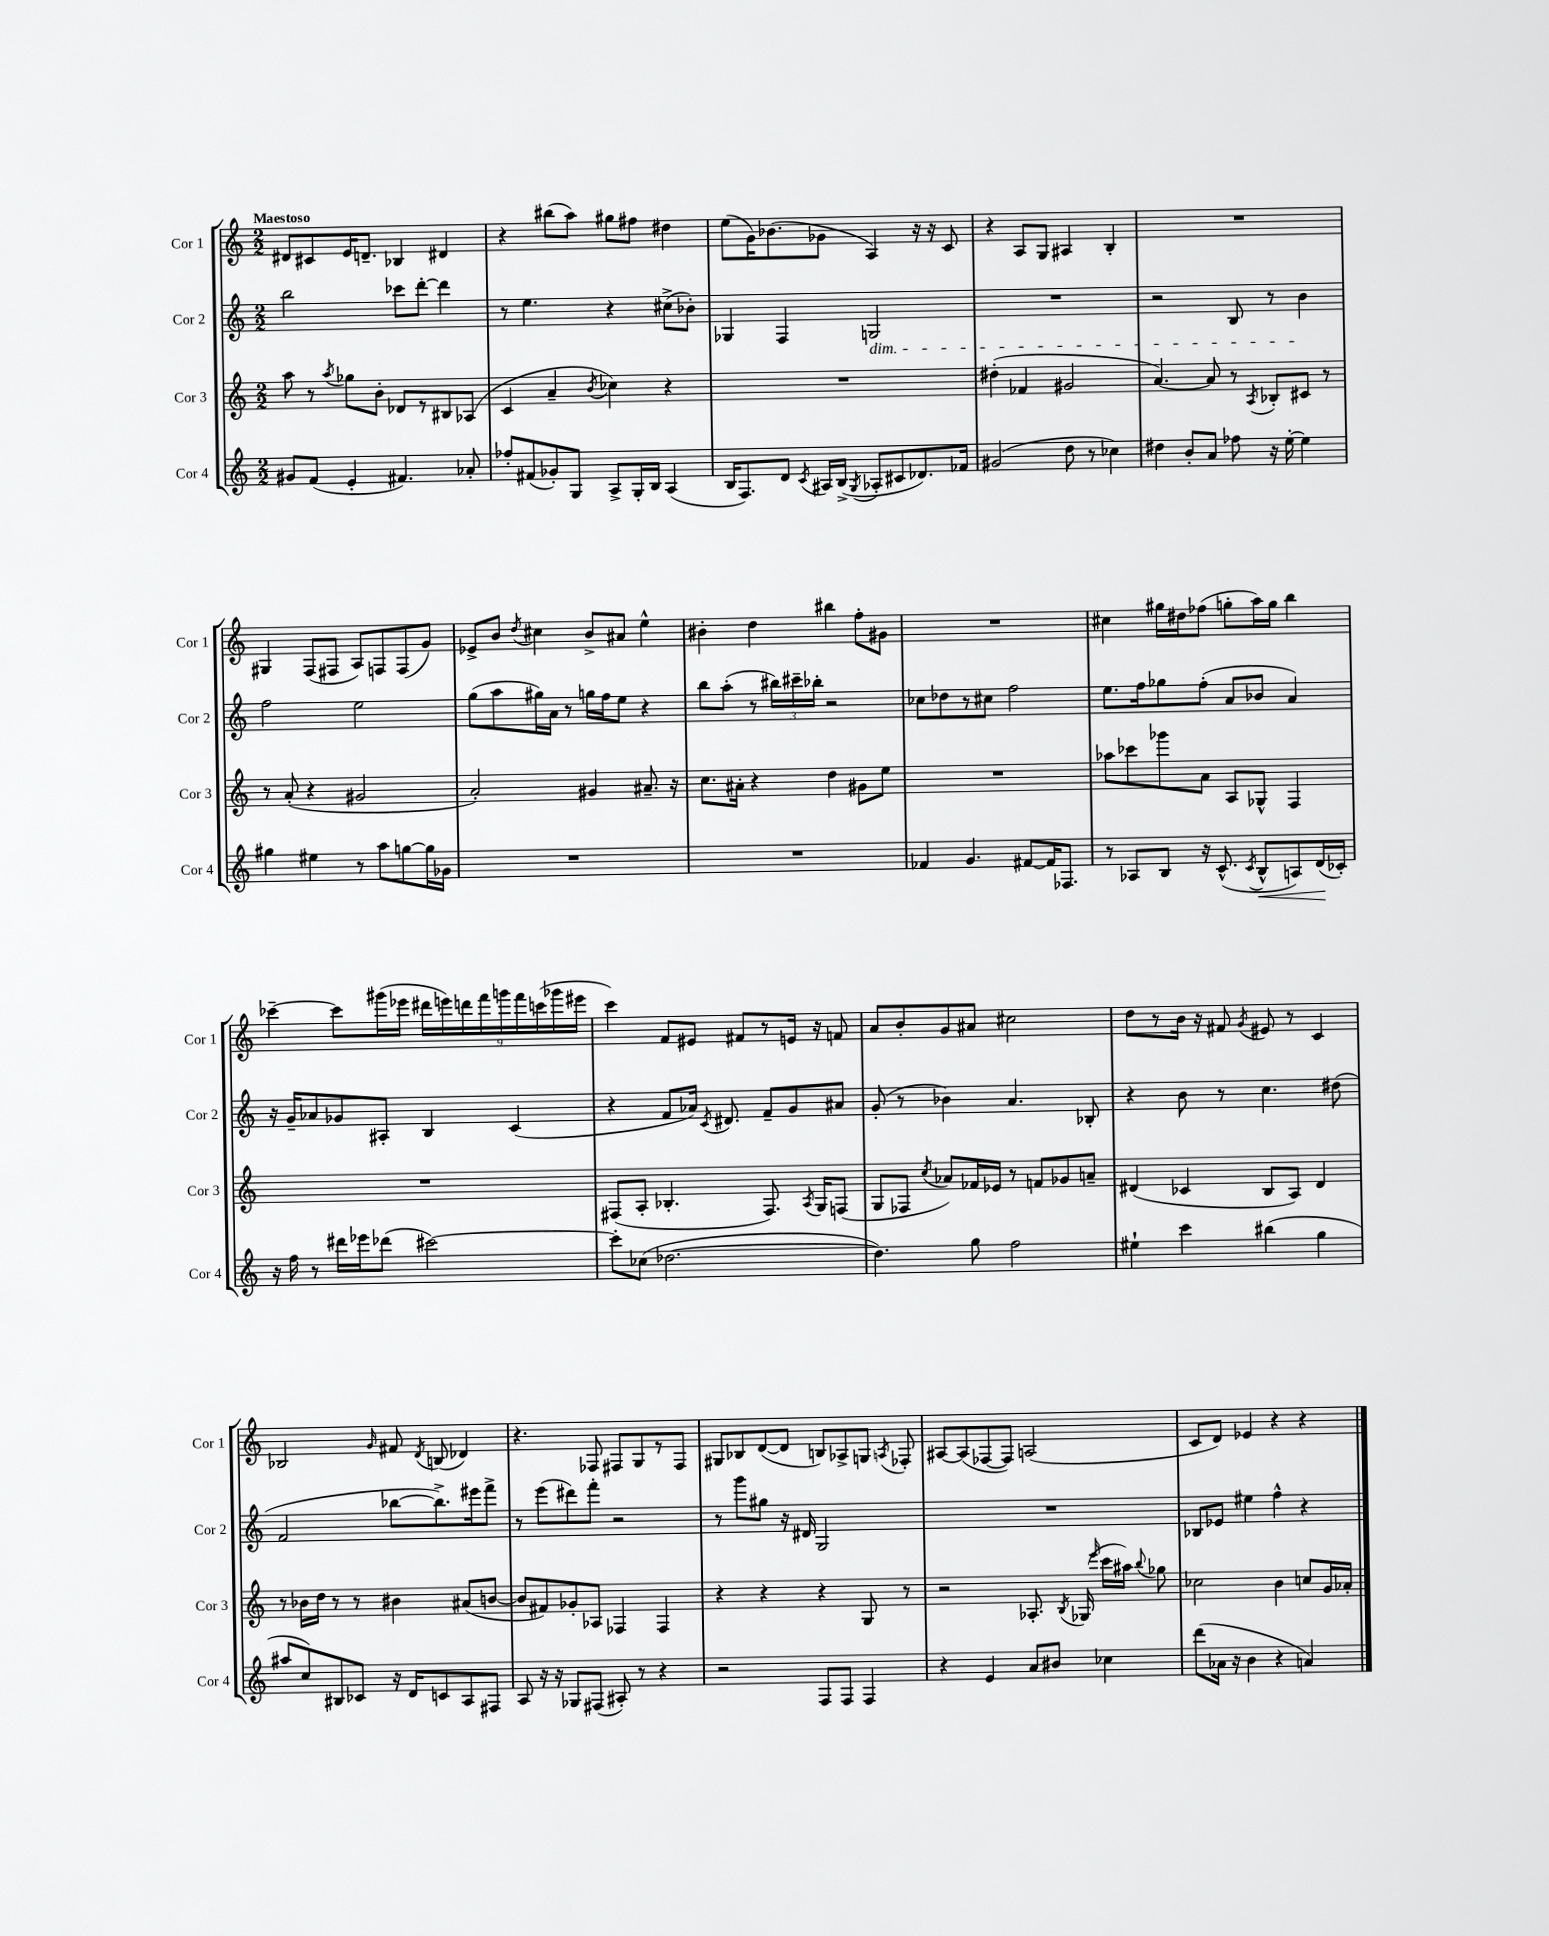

**kern	**kern	**kern	**kern
*staff4	*staff3	*staff2	*staff1
*clefG2	*clefG2	*clefG2	*clefG2
*k[]	*k[]	*k[]	*k[]
*M2/2	*M2/2	*M2/2	*M2/2
8g#	8aa	2bb	8d#
(8f	8r	.	8c#
.	8qaa	.	.
4e'	8gg-	.	16e
.	.	.	8.d~
.	8b'	.	.
4.f#)	8d-	8ccc-	4B-
.	8r	[8ddd'	.
.	8B#	4ddd]	4d#
8a-'	(8A-	.	.
=	=	=	=
8ff-'	4c	8r	4r
(8f#	.	4.ee	.
8g-')	4a~	.	(8bb#
8G	.	.	8aa)
.	8qb	.	.
8A^	4cc-)	4r	8gg#
16G'	.	.	8ff#
16B	.	.	.
(4A	4r	(8cc#^	4dd#
.	.	8b-')	.
=	=	=	=
16B	1r	4G-	(8ee
8.F)	.	.	.
.	.	.	16g)
.	.	.	(8.b-
8d	.	4F	.
8qc	.	.	.
16A#	.	.	8g-
(16B^	.	.	.
8qG	.	.	.
8A-'	.	2G	4A)
8c#	.	.	.
8.d-)	.	.	16r
.	.	.	16r
.	.	.	8c
16f-	.	.	.
=	=	=	=
(2g#	(4dd#'	1r	4r
.	4f-	.	8A
.	.	.	8G
8dd	2g#	.	4A#
8r	.	.	.
4cc-)	.	.	4B'
=	=	=	=
4dd#	[4.a)	2r	1r
8b'	.	.	.
8a	8a]	.	.
8ff-	8r	8B	.
.	8qA	.	.
16r	8B-'	8r	.
[16ee'	.	.	.
4ee]	8c#	4b	.
.	8r	.	.
=	=	=	=
4gg#	8r	2ff	4G#
.	(8a'	.	.
4ee#	4r	.	(8F
.	.	.	8F#
8r	2g#	2ee	8A)
8aa	.	.	8F
[8gg	.	.	(8F
16gg]	.	.	8g)
16g-	.	.	.
=	=	=	=
1r	2a')	(8gg	8e-^
.	.	8aa	8b
.	.	.	8qdd
.	.	16gg#)	4cc#
.	.	16a	.
.	.	8r	.
.	4g#	16gg	8b^
.	.	16ff	.
.	.	8ee	8a#
.	8.a#~	4r	4ee^^
.	16r	.	.
=	=	=	=
1r	8.cc	8bb	4b#'
.	.	(8aa'	.
.	16a#'	.	.
.	4r	8r	4dd
.	.	24bb#)	.
.	.	24ccc#~	.
.	.	24bb-'	.
.	4dd	2r	4bb#
.	8g#	.	8ff'
.	8ee	.	8g#
=	=	=	=
4f-	1r	8cc-	1r
.	.	8dd-	.
4.g	.	8r	.
.	.	8cc#	.
.	.	2ff	.
[8f#	.	.	.
16f#]	.	.	.
8.F-	.	.	.
=	=	=	=
8r	8aa-	8.ee	4cc#
8A-	8ccc-	.	.
.	.	16ff	.
8B	8ggg-	8gg-	16gg#
.	.	.	16dd#
16r	8a	(8ff'	(8ff-
(8.c^^	.	.	.
.	8A	8a	8gg'
8qc	.	.	.
8B^^	8G-^^	8b-	16aa)
.	.	.	16gg
8A)	4F	4a)	4bb
(16d	.	.	.
16c-')	.	.	.
=	=	=	=
16r	1r	16r	[4ccc-~
16ff	.	16g~	.
8r	.	8a-	.
16ddd#	.	8g-	8ccc-]
16eee-	.	.	.
(8ddd-	.	8A#'	(16ggg#
.	.	.	16eee-
[2ccc#)	.	4B	18ddd#
.	.	.	18eee)
.	.	.	18ddd
.	.	.	18fff
.	.	.	18ggg
.	.	(4c	.
.	.	.	18fff
.	.	.	(18ccc
.	.	.	18ggg-
.	.	.	18eee#
=	=	=	=
8ccc#']	(8F#	4r	4ccc)
(8cc-	8A'	.	.
[2.dd-	4.B-'	8f	8f
.	.	16a-)	8e#
.	.	8qc	.
.	.	8.d#	.
.	.	.	8f#
.	8.F#)	8f~	8r
.	.	8g	16e
.	8qA	.	.
.	16G	.	16r
.	(8F	8a#	8f
=	=	=	=
4.dd-])	8G	(8g'	8a
.	8F-	8r	8b'
.	8qcc	.	.
.	8a-)	4b-)	8g
8gg	16f-	.	8a#
.	16e-	.	.
2ff	8r	4.a	2cc#
.	8f	.	.
.	8g-	.	.
.	8a~	8B-'	.
=	=	=	=
4ee#`	(4d#	4r	8dd
.	.	.	8r
4ccc	4c-	8b	16b
.	.	.	16r
.	.	8r	8f#
.	.	.	8qg
(4bb#	8B	4.cc	8e#
.	8A)	.	8r
4gg	4d#	.	4c
.	.	(8dd#	.
=	=	=	=
8aa#	8r	2f	2B-
8cc)	16b-	.	.
.	16dd	.	.
8B#	8r	.	.
8c-	8r	.	.
.	.	.	16qqg
16r	4b#	[8bb-	8f#
16d	.	.	.
.	.	.	8qd
8c	.	8.bb-^])	(8B
8A	(8a#	.	4d-)
.	.	16eee#	.
8F#	[8b	8fff^	.
=	=	=	=
8A	8b]	8r	4.r
16r	8f#)	(8eee	.
16r	.	.	.
8G-	8g-'	8ddd#)	.
(8F#	8A-	8fff'	8F-
8A#')	4F-	2r	8F#
8r	.	.	8G
4r	4F-	.	8r
.	.	.	8F#
=	=	=	=
2r	4r	8r	8G#
.	.	8ggg	8B-
.	4r	8gg#	([8d
.	.	16r	8d]
.	.	16d#	.
8F	4r	2G	8B)
8F	.	.	8A-^
4F	8G	.	8G
.	.	.	8qA
.	8r	.	8F-'
=	=	=	=
4r	2r	1r	[8A#
.	.	.	(8A#]
4e	.	.	[8F-
.	.	.	8F-])
8a	8.A-'	.	(2A
8b#	.	.	.
.	8qB	.	.
.	(16G-	.	.
.	16qqeee	.	.
4cc-	16ccc	.	.
.	16aa#)	.	.
.	8qqbb	.	.
.	8gg-	.	.
=	=	=	=
(8ddd	2cc-	8B-	8c
16a-	.	8e-	8d)
16r	.	.	.
4b	.	4ee#	4e-
4r	4b	4ff^^	4r
4a)	8cc	4r	4r
.	16g	.	.
.	16a-'	.	.
==	==	==	==
*-	*-	*-	*-
